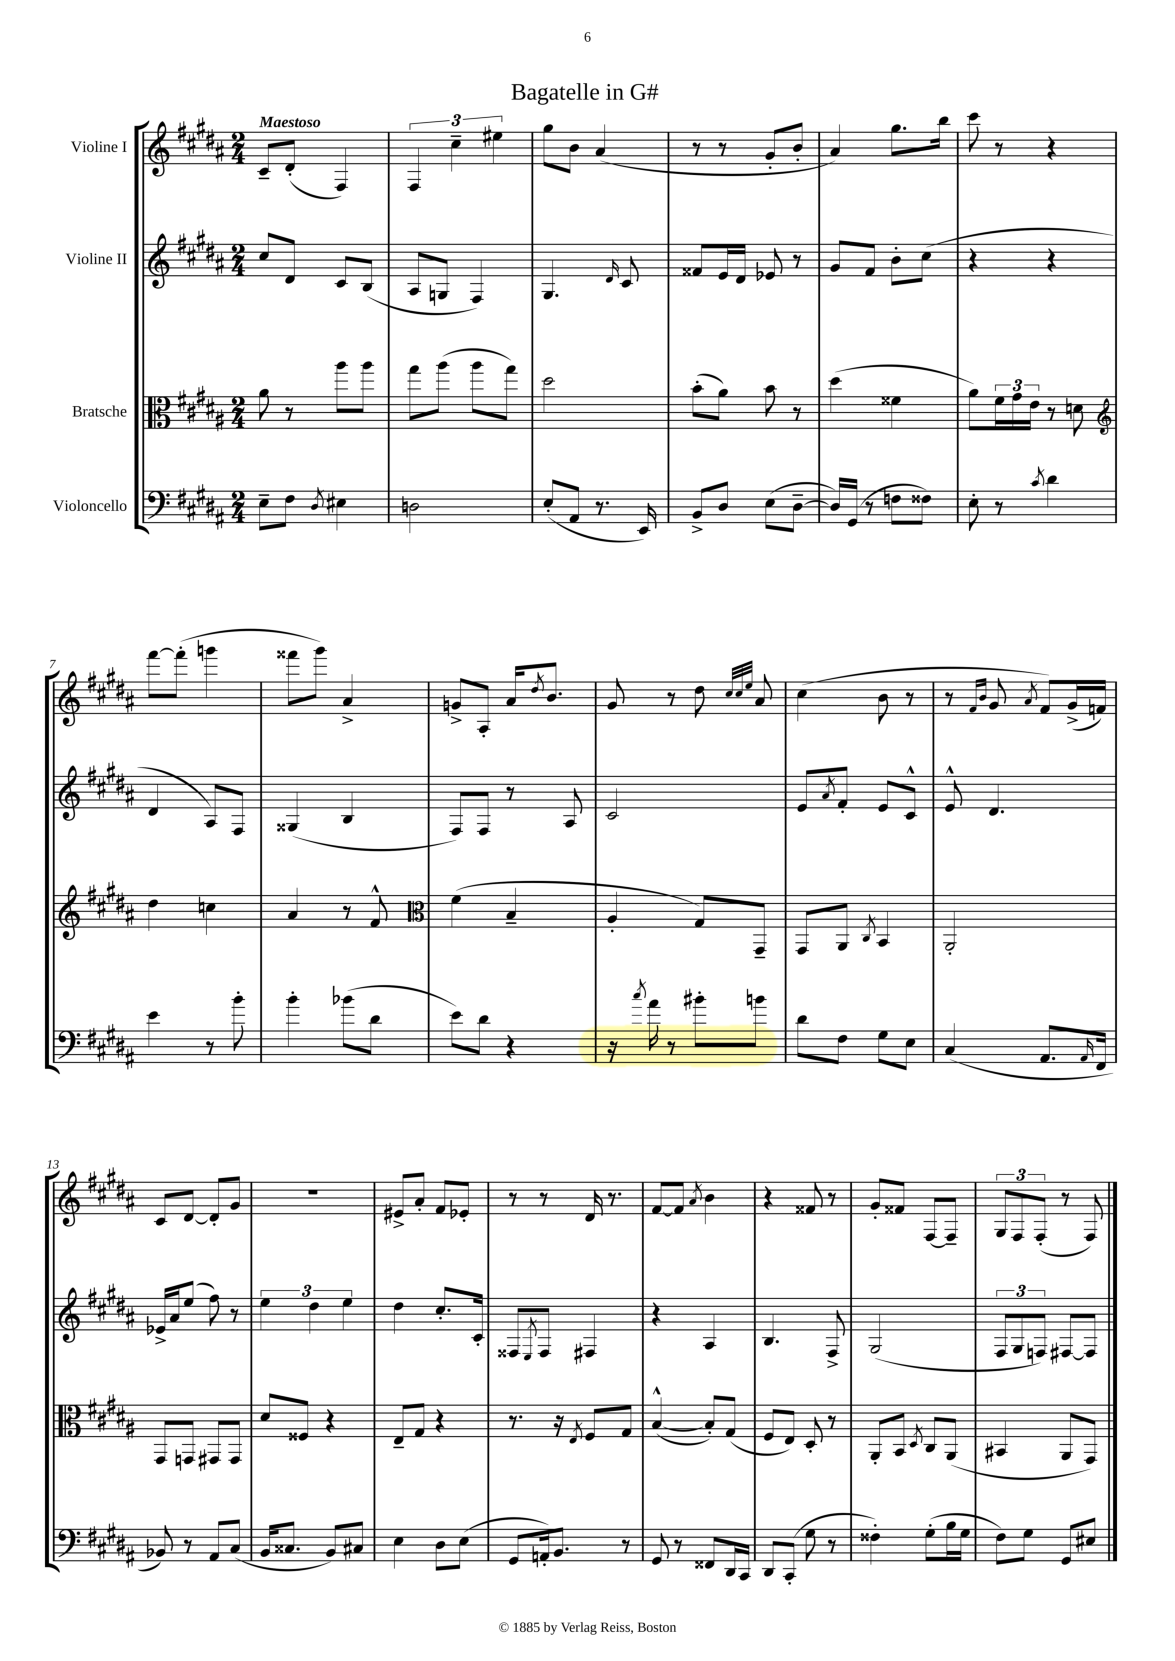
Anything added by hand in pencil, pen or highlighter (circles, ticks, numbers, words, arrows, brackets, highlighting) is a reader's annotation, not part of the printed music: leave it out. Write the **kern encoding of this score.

**kern	**kern	**kern	**kern
*staff4	*staff3	*staff2	*staff1
*clefF4	*clefC3	*clefG2	*clefG2
*k[f#c#g#d#a#]	*k[f#c#g#d#a#]	*k[f#c#g#d#a#]	*k[f#c#g#d#a#]
*M2/4	*M2/4	*M2/4	*M2/4
8E~	8a#	8cc#	8c#~
8F#	8r	8d#	(8d#'
8qD#	.	.	.
4E#	8aa#	8c#	4F#)
.	8aa#	(8B	.
=	=	=	=
2D	8gg#	8A#	6F#
.	(8aa#	8G	.
.	.	.	6cc#~
.	8aa#	4F#)	.
.	.	.	6ee#
.	8gg#)	.	.
=	=	=	=
(8E'	2dd#	4.G#	8gg#
8AA#	.	.	8b
8.r	.	.	(4a#
.	.	16qqd#	.
.	.	8c#	.
16EE)	.	.	.
=	=	=	=
8BB^	(8b'	8f##	8r
8D#	8a#)	16e	8r
.	.	16d#	.
(8E	8b	8e-	8g#'
[8D#~	8r	8r	8b'
=	=	=	=
16D#])	(4dd#	8g#	4a#)
(16GG#	.	.	.
8r	.	8f#	.
8F	4f##	8b'	8.gg#
8F##)	.	(8cc#	.
.	.	.	16bb
=	=	=	=
8E'	8a#)	4r	8ccc#
8r	24f#	.	8r
.	24g#	.	.
.	24e	.	.
8qc#	.	.	.
4d#	8r	4r	4r
.	8d	.	.
=	=	=	=
*	*clefG2	*	*
4e	4dd#	4d#	[8fff#
.	.	.	(8fff#']
8r	4cc	8A#)	4ggg
8b'	.	8F#	.
=	=	=	=
4b'	4a#	(4G##	8fff##
.	.	.	8ggg#)
(8b-	8r	4B	4a#^
8d#	8f#^^	.	.
=	=	=	=
*	*clefC3	*	*
8e)	(4f#	8F#)	8g^
8d#	.	8F#	8A#'
4r	4B~	8r	16a#
.	.	.	8qdd#
.	.	.	8.b
.	.	8A#	.
=	=	=	=
16r	4A#'	2c#	8g#
8qcc#	.	.	.
16a#	.	.	.
8r	.	.	8r
8b#'	8G#)	.	8dd#
.	.	.	32qqcc#
.	.	.	32qqcc#
.	.	.	32qqee
8b	8GG#~	.	8a#
=	=	=	=
8d#	8GG#	8e	(4cc#
.	.	8qa#	.
8F#	8AA#	8f#'	.
.	8qC#	.	.
8G#	4BB	8e	8b
8E	.	8c#^^	8r
=	=	=	=
(4C#	2AA#'	8e^^	8r
.	.	.	16qqf#
.	.	.	16qqb
.	.	4.d#	8g#
.	.	.	8qa#
8.AA#	.	.	8f#)
.	.	.	(16g#^
16qqAA#	.	.	.
16FF#	.	.	16f)
=	=	=	=
8BB-)	8GG#	16e-^	8c#
.	.	16a#	.
8r	8GG	(8ee	[8d#
8AA#	8GG#	8ff#)	8d#']
(8C#	8GG#	8r	8g#
=	=	=	=
16BB	8d#	6ee	2r
8.C##	.	.	.
.	8F##	.	.
.	.	6dd#	.
8BB)	4r	.	.
.	.	6ee	.
8C#	.	.	.
=	=	=	=
4E	8E~	4dd#	8e#^
.	8G#	.	8a#'
8D#	4r	8.cc#'	8f#
(8E	.	.	8e-'
.	.	16c#'	.
=	=	=	=
8GG#	8.r	8F##	8r
.	.	8qE	.
16AA')	.	8F##	8r
8.BB	16r	.	.
.	8qE	.	.
.	8F#	4F#	16d#
.	.	.	8.r
8r	8G#	.	.
=	=	=	=
8GG#	([4B^^	4r	[8f#
8r	.	.	8f#]
.	.	.	8qa#
8FF##	8B'])	4A#	4b
16DD#	(8G#	.	.
16CC#	.	.	.
=	=	=	=
8DD#	8F#	4.B	4r
(8CC#'	8E)	.	.
8G#	8D#'	.	8f##
8r	8r	8F#^	8r
=	=	=	=
4F##')	8AA#'	(2G#	8g#'
.	8BB	.	8f##
.	8qD#	.	.
(8G#'	8C#	.	[8F#
16B	(8AA#	.	8F#~]
16G#	.	.	.
=	=	=	=
8F#)	4BB#	12F#	12G#
.	.	12G#	12F#
8G#	.	.	.
.	.	12F)	(12F#'
8GG#	8AA#	[8F#	8r
8E#	8GG#)	8F#]	8F#)
==	==	==	==
*-	*-	*-	*-
